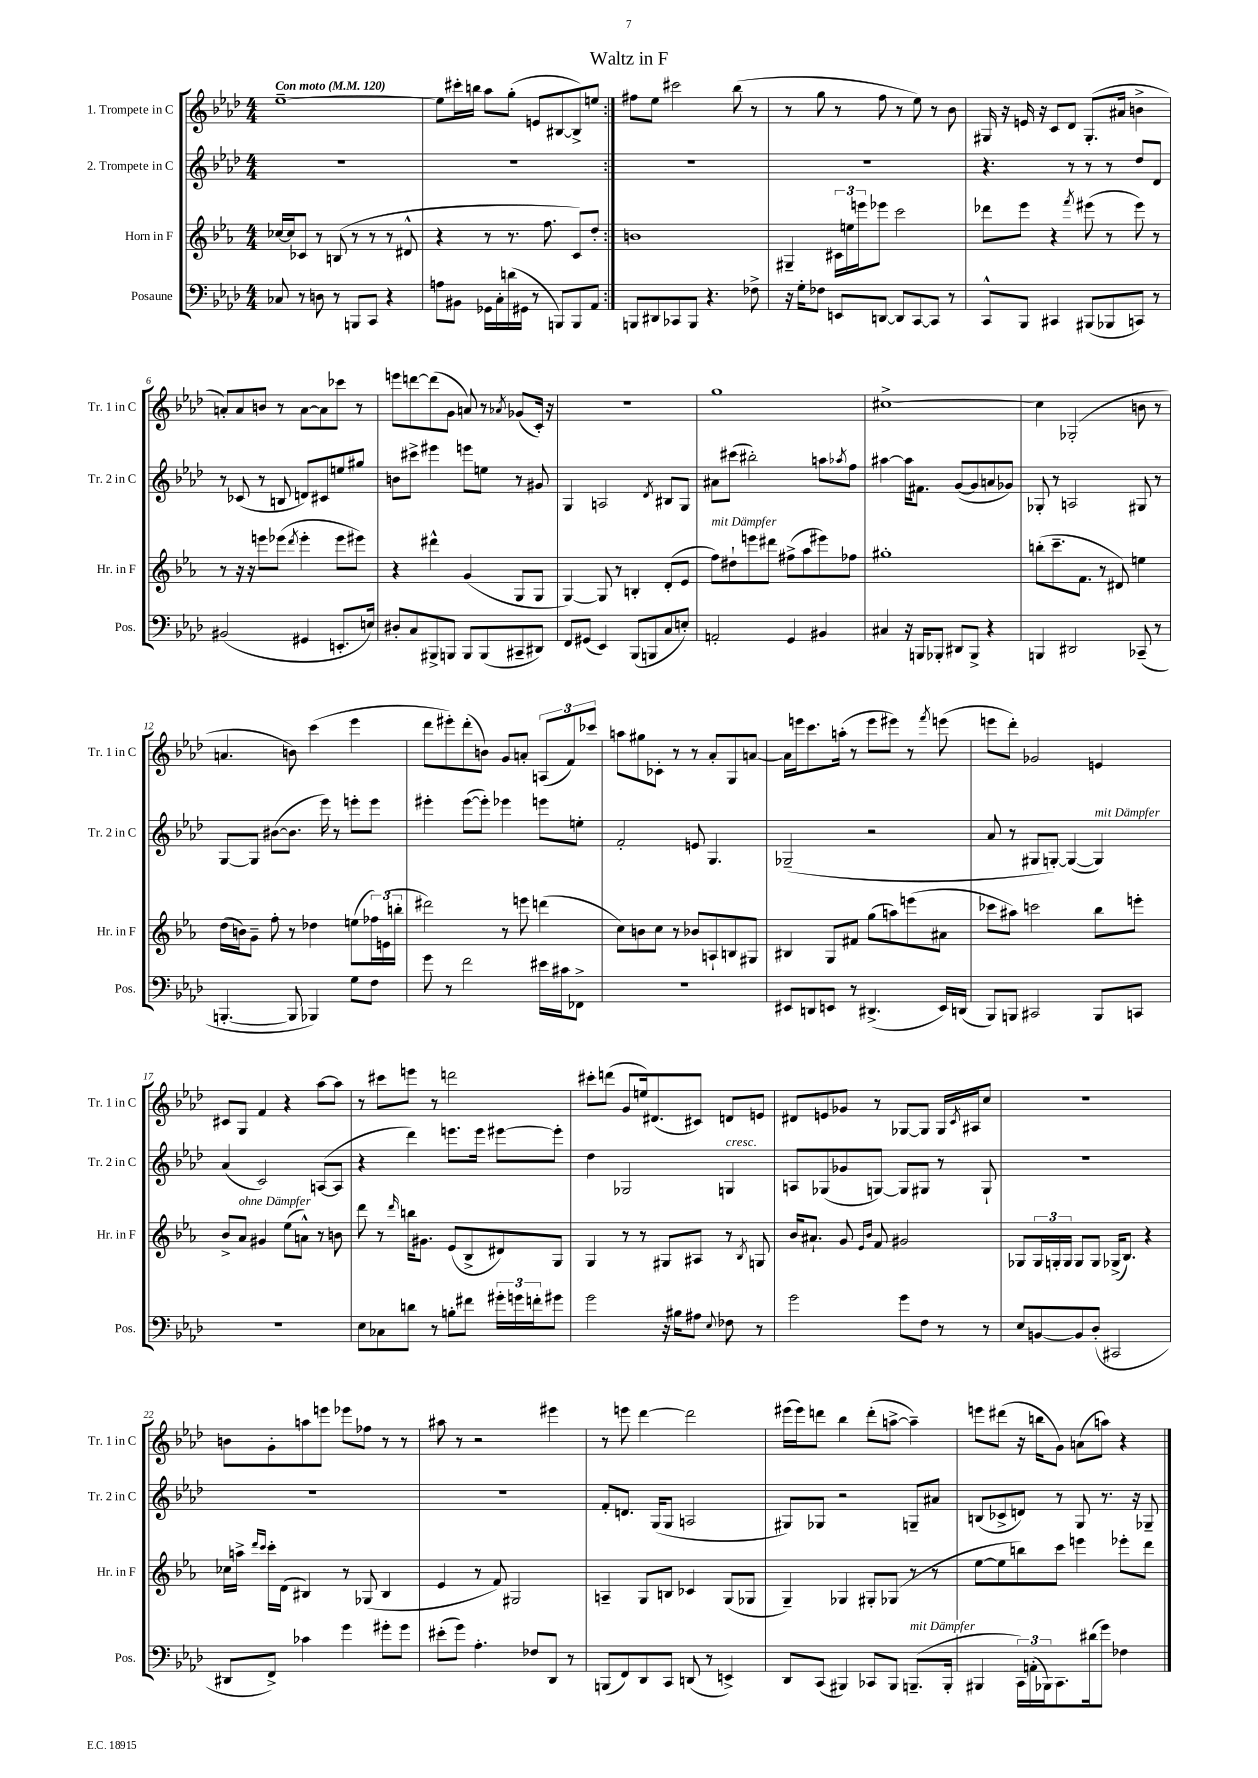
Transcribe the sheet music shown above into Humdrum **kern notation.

**kern	**kern	**kern	**kern
*staff4	*staff3	*staff2	*staff1
*clefF4	*clefG2	*clefG2	*clefG2
*k[b-e-a-d-]	*k[b-e-a-]	*k[b-e-a-d-]	*k[b-e-a-d-]
*M4/4	*M4/4	*M4/4	*M4/4
*MM120	*MM120	*MM120	*MM120
8C-	[16cc-	1r	[1ee-~
.	16cc-]	.	.
8r	8c-	.	.
8D	8r	.	.
8r	(8B	.	.
8BBB	8r	.	.
8CC	8r	.	.
4r	8r	.	.
.	8d#^^	.	.
=	=	=	=
8A	4r	1r	8ee-]
8BB#	.	.	16ccc#'
.	.	.	16bb
16GG-	8r	.	8aa-
16C'	.	.	.
(16d	8.r	.	(8gg'
16GG#	.	.	.
8r	.	.	8e
.	8.ff	.	.
8BBB)	.	.	[8B#
8BBB	8c)	.	8B#^])
8AA-	8dd'	.	8ee
=:|!	=:|!	=:|!	=:|!
8BBB	1b	1r	8ff#
8DD#	.	.	8ee-
8CC-	.	.	2ccc#
8BBB	.	.	.
4.r	.	.	.
.	.	.	(8bb-
8F-^	.	.	8r
=	=	=	=
16r	4G#~	1r	8r
16G'	.	.	.
8F-	.	.	8gg
8EE	24c#	.	8r
.	24ee	.	.
.	24eee	.	.
[8DD	8eee-	.	8ff
8DD]	2ccc	.	8r
[8CC	.	.	8ee-)
8CC]	.	.	8r
8r	.	.	8b-
=	=	=	=
8CC^^	8ddd-	4.r	16G#
.	.	.	16r
8BBB-	8eee-	.	16e
.	.	.	16r
4CC#	4r	.	8c
.	.	8r	8d-
.	8qfff	.	.
(8BBB#	(8eee#	8r	(8.G#'
8BBB-	8r	8r	.
.	.	.	16a#
8CC)	8eee#)	8dd-	4b^
8r	8r	8d-	.
=	=	=	=
(2BB#	8r	8r	8a')
.	16r	(8c-	8a
.	16r	.	.
.	8eee	8r	8b
.	(8eee-	8B	8r
.	8qddd	.	.
4GG#	4eee-'	8d)	[8a
.	.	8c#	8a]
8.EE'	8eee-	8ee	8ccc-
.	8eee#)	8gg#	8r
16E)	.	.	.
=	=	=	=
8D#'	4r	8b	8eee
8C	.	8ccc#^	[8ddd
8BBB#^	4ddd#^^	4eee#	(8ddd]
8BBB	.	.	8g
8BBB	(4g	8eee	8a)
(8BBB	.	8ee	8r
.	.	.	8qa-
8CC#~	8G	8r	(8g-
8DD#)	8G	8g#	16c')
.	.	.	16r
=	=	=	=
8FF	[4G)	4G	1r
(8GG#	.	.	.
4EE-)	8G]	2A	.
.	8r	.	.
(8BBB-	4B'	.	.
8BBB	.	.	.
.	.	8qd-	.
8C	(8d'	8B#	.
8E')	8e-	8G	.
=	=	=	=
2AA'	8ff)	8a#	1gg
.	8dd#`	(8ccc#	.
.	8eee	2bb#')	.
.	8ddd#	.	.
4GG	(8ff#^	.	.
.	8aa-	.	.
4BB#	8eee#)	8aa	.
.	.	8qaa-	.
.	8ff-	8ff	.
=	=	=	=
4C#	1gg#'	[4aa#	[1cc#^
16r	.	16aa#]	.
16BBB	.	8.f#	.
8BBB-'	.	.	.
8DD#	.	([8g	.
8BBB-^	.	8g]	.
4r	.	8a	.
.	.	8g-)	.
=	=	=	=
4BBB	(8bb'	8G-'	4cc#]
.	8.ccc~	8r	.
2DD#	.	2A	(2G-'
.	8.f	.	.
.	8r	.	.
.	8d#)	.	.
(8CC-~	4ee	8G#	8b
8r	.	8r	8r
=	=	=	=
[4.BBB'	(16dd	[8G	4.a
.	16b)	.	.
.	8g~	8G]	.
.	8ff'	([8b#	.
8BBB]	8r	8.b#]	8b)
4BBB-)	4dd-	.	(4ccc
.	.	16eee-)	.
.	.	8r	.
8G	(8ee	8eee'	4eee-
8F	24ff-)	8eee	.
.	(24e	.	.
.	24bb'	.	.
=	=	=	=
8g	2ddd#)	4eee#'	8ddd-
8r	.	.	8eee#')
2f	.	([8eee#	(8ddd-'
.	.	8eee#'])	8b)
.	8r	4eee-	8g
.	8eee	.	8a'
16e#	(4ddd	8eee	(12A
16c#	.	.	.
.	.	.	12f)
8FF-^	.	8ee'	.
.	.	.	12ccc-
=	=	=	=
1r	8cc)	2f'	8aa
.	8b	.	8gg#
.	8cc	.	8c-'
.	8r	.	8r
.	8b-	8e	8r
.	8A`	4.G	8a-'
.	8B	.	8G
.	8G#	.	[8a
=	=	=	=
8EE#	4B#	(2G-~	16a]
.	.	.	16eee
8DD	.	.	8.ccc
8EE	8G	.	.
.	.	.	(16aa'
8r	8f#	.	8r
(4.DD#^	(8gg	2r	8eee
.	8aa)	.	8eee#)
.	(8eee	.	8r
.	.	.	8qfff
16EE)	8a#	.	(8eee
(16DD	.	.	.
=	=	=	=
8BBB-)	8ccc-	8a-	8eee
8BBB	8aa#)	8r	8ddd-')
2CC#	2ccc	8G#	2g-
.	.	[8G')	.
.	.	(4G_	.
8BBB	8bb-	4G])	4e
8CC	8eee'	.	.
=	=	=	=
1r	8b-^	(4a-	8c#
.	8a-	.	8G
.	4g#	2c)	4f
.	(8ee-	.	4r
.	8a^^)	.	.
.	8r	([8A	[8aa-
.	8b	8A]	8aa-]
=	=	=	=
8E-	8ddd	4r	8r
8C-	8r	.	8ccc#
.	16qqddd	.	.
8d	16bb	4ddd-)	8eee
.	8.g#	.	.
8r	.	.	8r
8B'	(8e-	8.eee	2ddd
8f#	8B-^	.	.
.	.	16eee	.
24g#'	8d#)	[8eee#	.
24g	.	.	.
24f'	.	.	.
8g#	8G	8eee#']	.
=	=	=	=
2g	4G	4dd-	8ccc#'
.	.	.	(8ddd
.	8r	2G-	8g
.	8r	.	16ee)
.	.	.	(8.d#
16r	8G#	.	.
16B#	.	.	.
8A#	8A#	.	8c#)
8qqE-	.	.	.
8F-	8r	4G	8d
.	8qB-	.	.
8r	8G	.	8e
=	=	=	=
2g	16b-	8A	8d#
.	8.a#`	.	.
.	.	(8G-	8e
.	8g	8g-	8g-
.	16qqe-	.	.
.	16qqb-	.	.
.	8f	[8G)	8r
8g	2g#	8G]	[8G-
8F	.	8G#	8G-]
8r	.	8r	16G-
.	.	.	8qc
.	.	.	16A#
8r	.	8G#`	8cc
=	=	=	=
8E-	8G-	1r	1r
[8BB	24G-	.	.
.	24G'	.	.
.	24G	.	.
8BB]	8G	.	.
(8D-'	8G	.	.
2CC#	(16G-^	.	.
.	8.B-)	.	.
.	4r	.	.
=	=	=	=
8DD#	16cc-	1r	8b
.	16aa^	.	.
.	16qqddd	.	.
.	16qqccc	.	.
8FF^)	16ccc'	.	8g'
.	(16d	.	.
4c-	4B#)	.	8aa
.	.	.	8eee
4g	8r	.	8eee-
.	(8G-	.	8ff-
8g#'	4B#	.	8r
8g#	.	.	8r
=	=	=	=
(8e#'	4e-	1r	8aa#
8g)	.	.	8r
4.A-'	8r	.	2r
.	8f)	.	.
.	2G#	.	.
8F-	.	.	.
8DD-	.	.	4eee#
8r	.	.	.
=	=	=	=
(8BBB	4A~	8f'	8r
8FF)	.	8.d	8eee
8DD-	8G	.	[4ddd-
.	.	(16G	.
8CC	8B	8G	.
(8DD	4c-	2A	2ddd-]
8r	.	.	.
4EE^)	(8G	.	.
.	8G-	.	.
=	=	=	=
8DD-	4G~)	8G#)	(16eee#
.	.	.	16eee#)
(8CC	.	8G-	8ddd
4BBB#)	4G-	2r	4bb-
8CC-	8G#'	.	(8ddd'
8BBB#	(8G-	.	[8aa^
(8.BBB~	8r	8G~	4aa~])
.	8r	8a#	.
16BBB'	.	.	.
=	=	=	=
4BBB#	[8ee-	(8B	8eee
.	8ee-]	8c-^	(8ddd#
24CC)	8bb)	8d)	16r
(24AA'	.	.	.
.	.	.	16bb
24BBB-)	.	.	.
8.CC	8ccc	8r	8g)
.	4eee	8G	(8a
(16d#	.	.	.
8g)	.	8.r	8aa)
4F-	8eee-'	.	4r
.	.	16r	.
.	8ddd	8G-~	.
==	==	==	==
*-	*-	*-	*-
